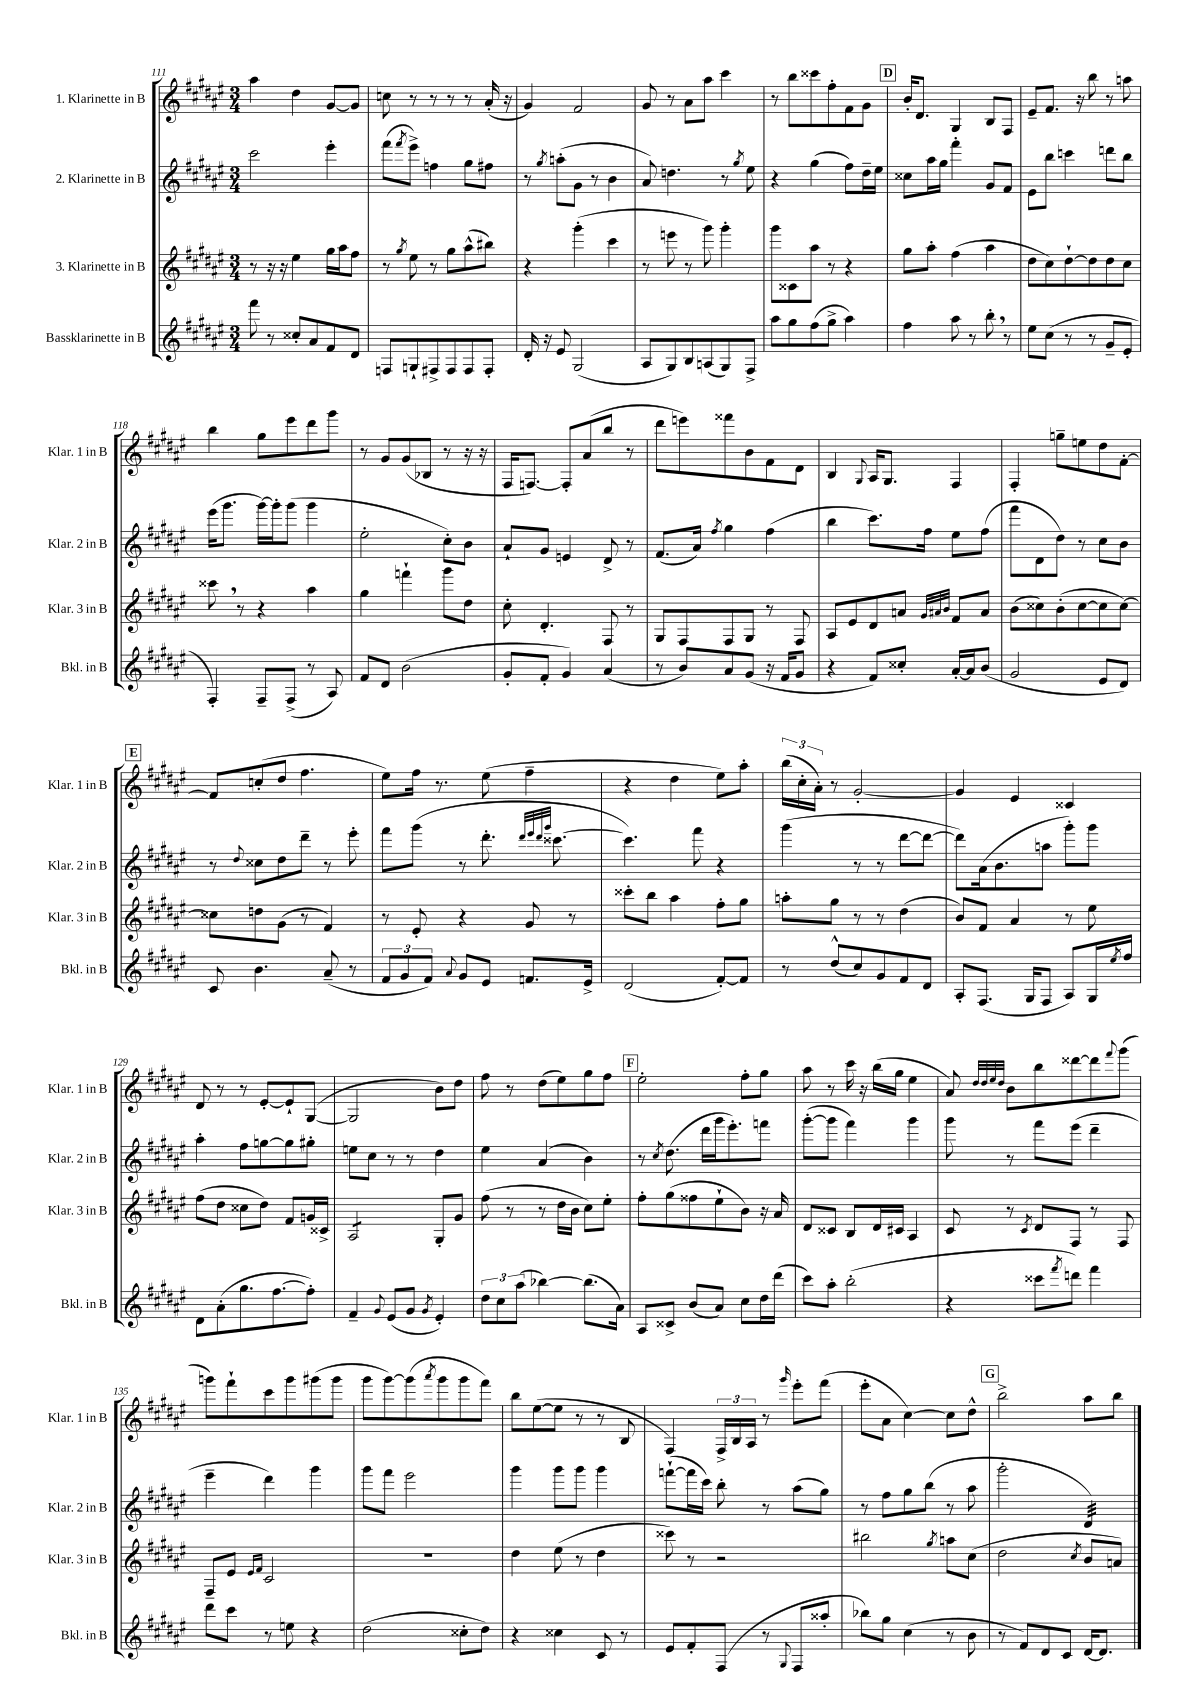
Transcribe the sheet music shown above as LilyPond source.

<<
\new StaffGroup <<
\new Staff = "s0" \with { instrumentName = "1. Klarinette in B" shortInstrumentName = "Klar. 1 in B" } {
    \clef treble \key fis \major \numericTimeSignature \time 3/4
    ais''4 dis''4 gis'8~ gis'8 |
    c''8 r8 r8 r8 r8 ais'16-.( r16 |
    gis'4) fis'2 |
    gis'8 r8 ais'8 ais''8 cis'''4 |
    r8 b''8 cisis'''8 fis''8-. fis'8 gis'8 |
    \mark \markup { \box "D" } b'16-. dis'8. gis4 b8 fis8 |
    eis'8-- fis'8. r16 b''8 r8 a''8 |
    b''4 gis''8 eis'''8 dis'''8 gis'''8 |
    r8 gis'8 gis'8( bes8 r8 r16 r16 |
    fis16 f8.~) f8-. ais'8( b''8 r8 |
    dis'''8 e'''8) fisis'''8 b'8 fis'8 dis'8 |
    b4 \appoggiatura { gis8 } ais16 gis8. fis4 |
    fis4-. g''8-- e''8 dis''8 fis'8~-. |
    \mark \markup { \box "E" } fis'8 c''8-.( dis''8 fis''4. |
    eis''8) fis''16 r8. eis''8( fis''4-- |
    r4 dis''4 eis''8) ais''8-. |
    \tuplet 3/2 { b''16( cis''16-. ais'16-.) } r8 gis'2~-. |
    gis'4 eis'4 cisis'4 |
    dis'8 r8 r8 eis'8~-. eis'8-! gis8~( |
    gis2 b'8) dis''8 |
    fis''8 r8 dis''8( eis''8) gis''8 fis''8 |
    \mark \markup { \box "F" } eis''2-. fis''8-. gis''8 |
    ais''8 r8 cis'''16 r16 b''16( gis''16 eis''4 |
    ais'8) \grace { dis''32 dis''32 eis''32 dis''32 } b'8 b''8 disis'''8~ disis'''8 \appoggiatura { fis'''8 } gis'''8( |
    g'''8) fis'''8-! cis'''8 g'''8 gis'''8( gis'''8 |
    gis'''8 gis'''8~) gis'''8( \acciaccatura { ais'''8 } gis'''8 gis'''8 fis'''8) |
    b''8 eis''8~( eis''8 r8 r8 b8 |
    fis4) \tuplet 3/2 { fis16-> b16 ais16 } r8 \grace { gis'''16 } eis'''8-. fis'''8( |
    eis'''8-. ais'8 cis''4~) cis''8 dis''8-^ |
    \mark \markup { \box "G" } b''2-> ais''8 b''8 \bar "|." |
}
\new Staff = "s1" \with { instrumentName = "2. Klarinette in B" shortInstrumentName = "Klar. 2 in B" } {
    \clef treble \key fis \major \numericTimeSignature \time 3/4
    cis'''2 eis'''4-. |
    fis'''8( \acciaccatura { fis'''8 } eis'''8->) f''4 gis''8 fis''8 |
    r8 \acciaccatura { gis''8 } a''8-.( gis'8 r8 b'4 |
    ais'8) d''4. r8 \acciaccatura { gis''8 } eis''8 |
    r4 gis''4( fis''8) dis''16-- eis''16 |
    \mark \markup { \box "D" } cisis''8 ais''16 gis''16 fis'''4-. gis'8 fis'8 |
    eis'8 b''8 c'''4 d'''8 b''8 |
    eis'''16( gis'''8. gis'''16~) gis'''16-. gis'''8( gis'''4 |
    eis''2-. cis''8-.) b'8 |
    ais'8-! gis'8 e'4 dis'8-> r8 |
    fis'8.( ais'16) \acciaccatura { fis''8 } gis''4 fis''4( |
    b''4 cis'''8.) fis''16 eis''8 fis''8( |
    fis'''8 dis'8 dis''8) r8 cis''8 b'8 |
    \mark \markup { \box "E" } r8 \appoggiatura { dis''8 } cisis''8 dis''8 dis'''8-- r8 eis'''8-. |
    fis'''8 gis'''8( r8 dis'''8.-. \grace { dis'''32 eis'''32 dis'''32 gis'''32 } cisis'''8.~ |
    cisis'''4.) fis'''8 r4 |
    gis'''4( r8 r8 dis'''8~ dis'''8~ |
    dis'''8) ais'16( b'8. a''8 gis'''8-.) gis'''8 |
    ais''4-. fis''8 g''8~ g''8 gis''8-. |
    e''8 cis''8 r8 r8 dis''4 |
    eis''4 ais'4( b'4) |
    \mark \markup { \box "F" } r8 \acciaccatura { cis''8 } dis''8.( dis'''16 gis'''16 eis'''8.-.) f'''8 |
    gis'''8~-.( gis'''8 fis'''4) gis'''4 |
    gis'''8 r8 fis'''8 eis'''8( dis'''4-- |
    eis'''4-- dis'''4) gis'''4 |
    gis'''8 fis'''8 eis'''2 |
    gis'''4 gis'''8 gis'''8 gis'''4 |
    f'''8~-!( f'''16 cis'''16) b''8-. r8 ais''8( gis''8) |
    r8 fis''8 gis''8 b''8( r8 ais''8 |
    \mark \markup { \box "G" } gis'''2-. dis'4:32) \bar "|." |
}
\new Staff = "s2" \with { instrumentName = "3. Klarinette in B" shortInstrumentName = "Klar. 3 in B" } {
    \clef treble \key fis \major \numericTimeSignature \time 3/4
    r8 r16 r16 eis''4 gis''16 ais''16 fis''8 |
    r8 \acciaccatura { gis''8 } eis''8 r8 gis''8 ais''8-^( bis''8) |
    r4 gis'''4-.( cis'''4 |
    r8 e'''8 r8 gis'''8) gis'''4-. |
    gis'''8 cisis'8 ais''8 r8 r4 |
    \mark \markup { \box "D" } gis''8 ais''8-. fis''4( ais''4 |
    dis''8 cis''8) dis''8~-! dis''8 dis''8 cis''8 |
    cisis'''8 \breathe r8 r4 ais''4 |
    gis''4 f'''4-! gis'''8 dis''8 |
    cis''8-. dis'4.-. fis8 r8 |
    gis8 fis8 fis8 gis8 r8 fis8 |
    ais8 eis'8 dis'8 a'8 \grace { gis'32 ais'32 b'32 } fis'8 ais'8 |
    b'8( cisis''8) b'8-.( cisis''8~ cisis''8 cisis''8~) |
    \mark \markup { \box "E" } cisis''8 d''8 gis'8( r8 fis'4) |
    r8 eis'8-. r4 gis'8 r8 |
    cisis'''8-. b''8 ais''4 fis''8-. gis''8 |
    a''8-. gis''8 r8 r8 dis''4( |
    b'8) fis'8 ais'4 r8 eis''8 |
    fis''8( dis''8 cisis''8 dis''8) fis'8 g'16 cisis'16-> |
    ais2:8 gis8-. gis'8 |
    fis''8( r8 r8 dis''16 b'16 cis''8) eis''8-. |
    \mark \markup { \box "F" } fis''8-. gis''8( fisis''8 eis''8-! b'8) r16 ais'16 |
    dis'8 cisis'8 b8 dis'16 cis'16 ais4 |
    cis'8 r8 \acciaccatura { cis'8 } dis'8 fis8 r8 fis8 |
    fis8-- eis'8 \grace { eis'16 fis'16 } cis'2 |
    R2. |
    dis''4 eis''8( r8 dis''4 |
    cisis'''8) r8 r2 |
    bis''2 \acciaccatura { gis''8 } a''8 cis''8( |
    \mark \markup { \box "G" } dis''2 \acciaccatura { cis''8 } b'8 a'8) \bar "|." |
}
\new Staff = "s3" \with { instrumentName = "Bassklarinette in B" shortInstrumentName = "Bkl. in B" } {
    \clef treble \key fis \major \numericTimeSignature \time 3/4
    fis'''8 r8 cisis''8-. ais'8 fis'8 dis'8 |
    f8 g8-! fis8-> fis8 fis8 fis8-. |
    dis'16-. r16 eis'8 gis2( |
    ais8 gis8) b8 a8( gis8) fis8-> |
    ais''8 gis''8 fis''8( gis''8-> ais''4) |
    \mark \markup { \box "D" } fis''4 ais''8 r8 b''8-. \breathe r8 |
    eis''8 cis''8( r8 r8 gis'8-- eis'8-. |
    fis4-.) fis8-- fis8->( r8 ais8) |
    fis'8 dis'8 b'2( |
    gis'8-. fis'8-. gis'4) ais'4( |
    r8 b'8) ais'8 gis'8( r16 fis'16 gis'8 |
    r4 fis'8) cisis''8-. ais'16~-. ais'16 b'8( |
    gis'2 eis'8 dis'8) |
    \mark \markup { \box "E" } cis'8 b'4. ais'8--( r8 |
    \tuplet 3/2 { fis'8 gis'8 fis'8) } \appoggiatura { ais'8 } gis'8 eis'8 f'8. eis'16-> |
    dis'2( fis'8~-.) fis'8 |
    r8 dis''8-^( cis''8) gis'8 fis'8 dis'8 |
    ais8-. fis8.( gis16 fis8 ais8) gis16 \acciaccatura { eis''8 } fis''16 |
    dis'8 ais'8-.( gis''8. fis''8.~ fis''8-.) |
    fis'4-- \appoggiatura { gis'8 } eis'8( gis'8 \acciaccatura { gis'8 } eis'4-.) |
    \tuplet 3/2 { dis''8 cis''8 ais''8( } bes''4~) bes''8.( ais'16) |
    \mark \markup { \box "F" } ais8 cisis'8-> b'8( ais'8) cis''8 dis''16 dis'''16( |
    cis'''8) ais''8-. b''2-.( |
    r4 cisis'''8 \acciaccatura { fis'''8 } d'''8) fis'''4 |
    dis'''8 cis'''8 r8 e''8 r4 |
    dis''2( cisis''8-. dis''8) |
    r4 cisis''4 cis'8 r8 |
    eis'8 fis'8-. fis8( r8 \appoggiatura { gis8 } fis8 aisis''8-. |
    bes''8) gis''8 cis''4( r8 b'8 |
    \mark \markup { \box "G" } r8 fis'8) dis'8 cis'8 dis'16~ dis'8. \bar "|." |
}
>>
>>
\layout { \context { \Score currentBarNumber = #111 } }
